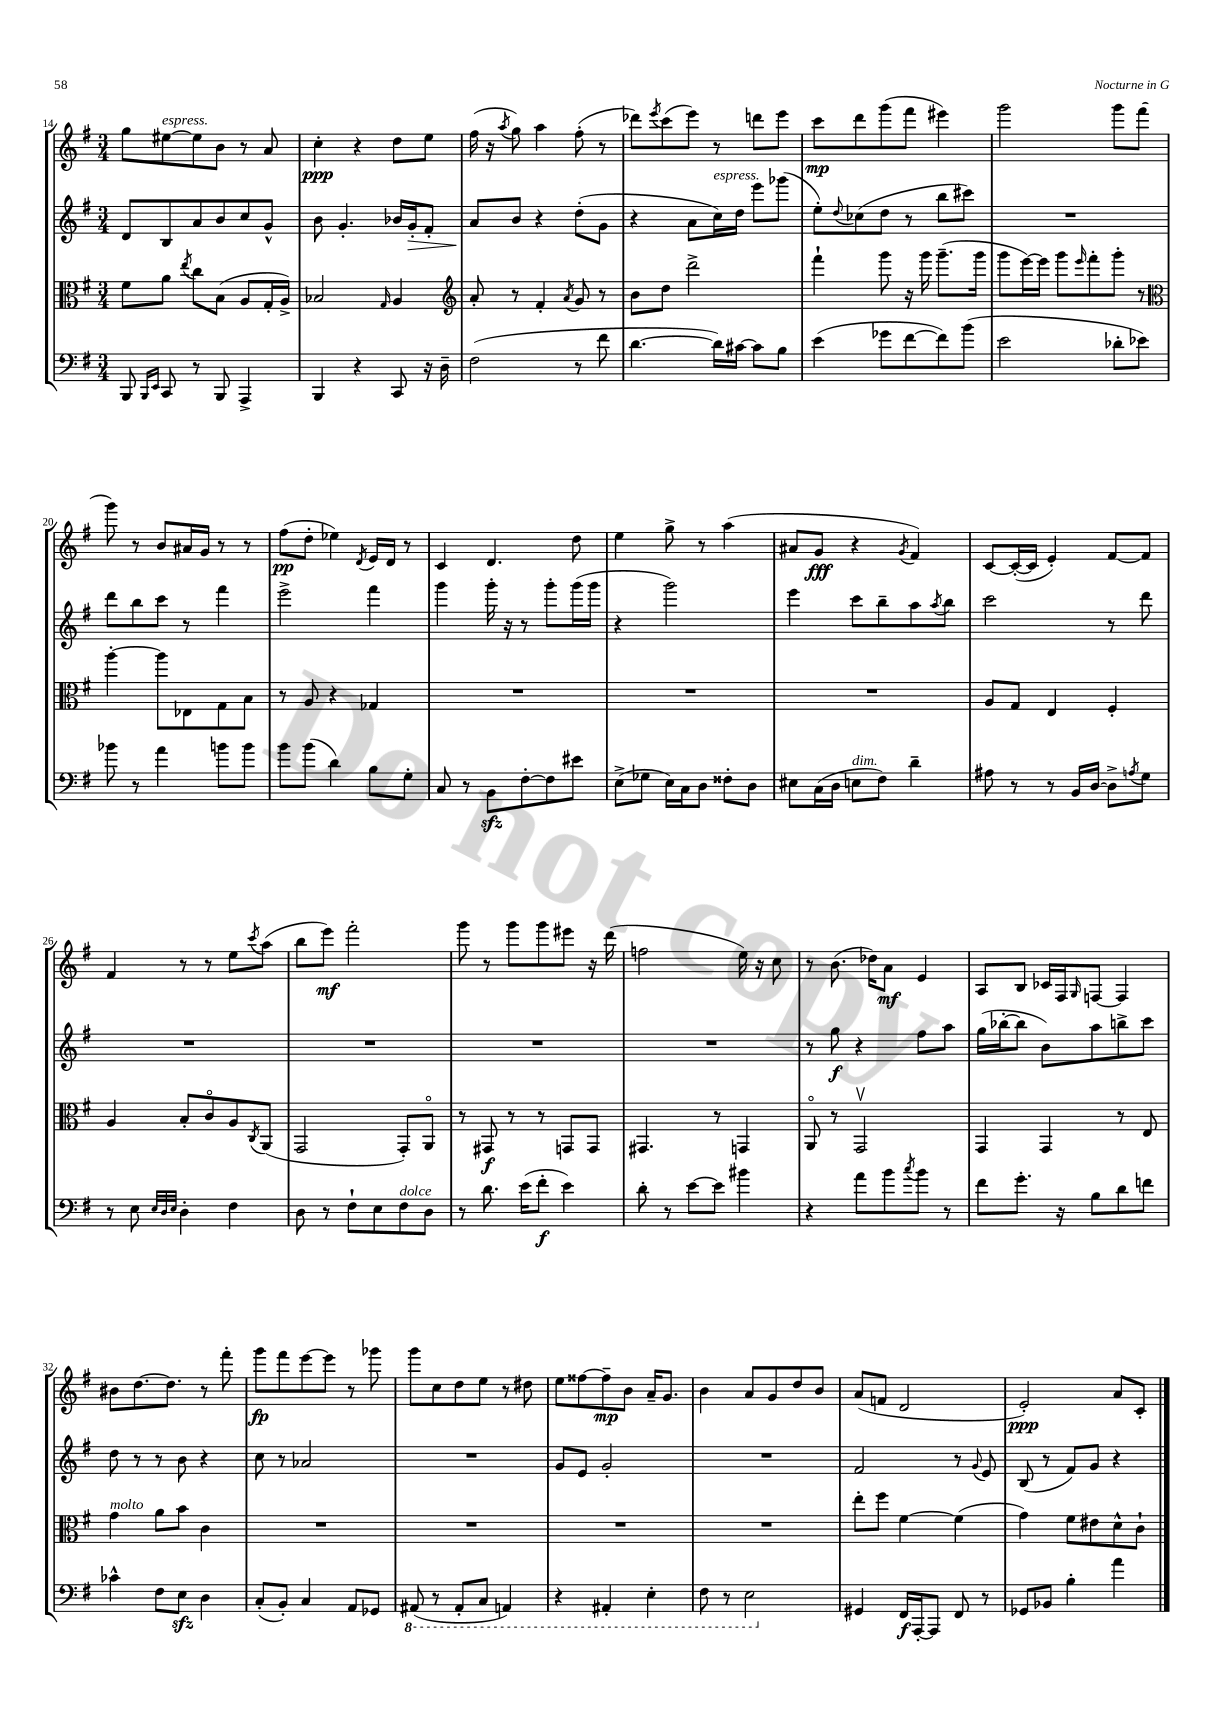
<<
\new StaffGroup <<
\new Staff = "s0" {
    \clef treble \key g \major \numericTimeSignature \time 3/4
    g''8 eis''8~^\markup { \italic "espress." } eis''8 b'8 r8 a'8 |
    c''4-.\ppp r4 d''8 e''8 |
    fis''16( r16 \acciaccatura { a''8 } g''8) a''4 fis''8-.( r8 |
    des'''8) \acciaccatura { e'''8 } c'''8( e'''8) r8 d'''8 e'''8 |
    c'''8\mp d'''8 g'''8( fis'''8 eis'''4) |
    g'''2 g'''8 fis'''8( |
    g'''8) r8 b'8 ais'16 g'16 r8 r8 |
    fis''8\pp( d''8-. ees''4) \acciaccatura { d'8 } e'16 d'16 r8 |
    c'4 d'4. d''8 |
    e''4 g''8-> r8 a''4( |
    ais'8 g'8\fff r4 \acciaccatura { g'8 } fis'4) |
    c'8~ c'16~-.( c'16 e'4-.) fis'8~ fis'8 |
    fis'4 r8 r8 e''8 \acciaccatura { c'''8 } a''8( |
    b''8 e'''8\mf) fis'''2-. |
    g'''8 r8 g'''8 g'''8 eis'''8 r16 d'''16( |
    f''2 e''16) r16 c''8 |
    r8 b'8.( des''16) a'8\mf e'4 |
    a8 b8 ces'16 fis16 \grace { g16 } f8~ f4 |
    bis'8 d''8.~ d''8. r8 fis'''8-. |
    g'''8\fp fis'''8 e'''8~ e'''8 r8 ges'''8 |
    g'''8 c''8 d''8 e''8 r8 dis''8 |
    e''8 fisis''8~ fisis''8--\mp b'8 a'16-- g'8. |
    b'4 a'8 g'8 d''8 b'8 |
    a'8( f'8 d'2 |
    e'2-.\ppp) a'8 c'8-. \bar "|." |
}
\new Staff = "s1" {
    \clef treble \key g \major \numericTimeSignature \time 3/4
    d'8 b8 a'8 b'8 c''8 g'8-^ |
    b'8 g'4.-. bes'16 g'16-.\> fis'8-. |
    a'8\! b'8 r4 d''8-.( g'8 |
    r4 a'8 c''16^\markup { \italic "espress." }) d''16 e'''8 ges'''8( |
    e''8-.) \appoggiatura { d''8 } ces''8( d''8 r8 b''8 cis'''8) |
    R2. |
    d'''8 b''8 c'''8 r8 fis'''4 |
    e'''2-> fis'''4 |
    g'''4 g'''16-. r16 r8 g'''8-. g'''16( g'''16 |
    r4 g'''2) |
    e'''4 c'''8 b''8-- a''8 \acciaccatura { a''8 } b''8 |
    c'''2 r8 d'''8 |
    R2. |
    R2. |
    R2. |
    R2. |
    r8 g''8\f r4 fis''8 a''8 |
    g''16( bes''16~-. bes''8 b'8) a''8 b''8-> c'''8 |
    d''8 r8 r8 b'8 r4 |
    c''8 r8 aes'2 |
    R2. |
    g'8 e'8 g'2-. |
    R2. |
    fis'2 r8 \appoggiatura { g'8 } e'8 |
    b8( r8 fis'8) g'8 r4 \bar "|." |
}
\new Staff = "s2" {
    \clef alto \key g \major \numericTimeSignature \time 3/4
    fis'8 a'8 \acciaccatura { e''8 } c''8 b8( a8 g16-. a16->) |
    bes2 \grace { g16 } a4 |
    \clef treble a'8-. r8 fis'4-. \acciaccatura { a'8 } g'8 r8 |
    b'8 d''8 d'''2-> |
    fis'''4-! g'''8 r16 g'''16 g'''8.--( g'''16 |
    g'''8 e'''16~) e'''16 g'''8 \grace { e'''16 } fis'''8-. g'''8-. r8 |
    \clef alto a''4~-. a''8 ees8 g8 b8 |
    r8 a8 r4 ges4 |
    R2. |
    R2. |
    R2. |
    a8 g8 e4 fis4-. |
    a4 b8-. c'8\flageolet a8 \acciaccatura { c8 } a,8( |
    g,2 g,8-.) a,8\flageolet |
    r8 gis,8\f r8 r8 g,8 g,8 |
    gis,4. r8 g,4 |
    a,8\flageolet r8 g,2\upbow |
    g,4 g,4 r8 e8 |
    g'4^\markup { \italic "molto" } a'8 b'8 c'4 |
    R2. |
    R2. |
    R2. |
    R2. |
    e''8-. fis''8 fis'4~ fis'4( |
    g'4) fis'8 eis'8 d'8-^ c'8-! \bar "|." |
}
\new Staff = "s3" {
    \clef bass \key g \major \numericTimeSignature \time 3/4
    b,,8 \grace { b,,16 e,16 } c,8 r8 b,,8 a,,4-> |
    b,,4 r4 c,8 r16 d16-- |
    fis2( r8 fis'8 |
    d'4.~ d'16) cis'16~ cis'8 b8 |
    e'4( ges'8 fis'8~ fis'8) b'8( |
    e'2 des'8-. ees'8) |
    bes'8 r8 a'4 b'8 b'8 |
    b'8 b'8( d'4) b8 g8-. |
    c8 r8 b,8\sfz fis8~-. fis8 eis'8 |
    e8->( ges8 e16) c16 d8 fisis8-. d8 |
    eis8 c16( d16 e8^\markup { \italic "dim." } fis8) d'4-- |
    ais8 r8 r8 b,16 d16~ d8-> \acciaccatura { a8 } g8 |
    r8 e8 \grace { e32 d32 e32 } d4-. fis4 |
    d8 r8 fis8-! e8 fis8^\markup { \italic "dolce" } d8 |
    r8 d'8. e'16( fis'8-.\f e'4) |
    d'8-. r8 e'8~ e'8 bis'4 |
    r4 a'8 b'8 \acciaccatura { c''8 } b'8 r8 |
    fis'8 g'8.-. r16 b8 d'8 f'8 |
    ces'4-^ fis8 e8\sfz d4 |
    c8-.( b,8-.) c4 a,8 ges,8 |
    \ottava #-1 ais,,8( r8 ais,,8-. c,8 a,,4) |
    r4 ais,,4-. e,4-. |
    fis,8 r8 e,2 \ottava #0 |
    gis,4 fis,16\f a,,16~-. a,,8 fis,8 r8 |
    ges,8 bes,8 b4-. a'4 \bar "|." |
}
>>
>>
\layout { \context { \Score currentBarNumber = #14 } }
